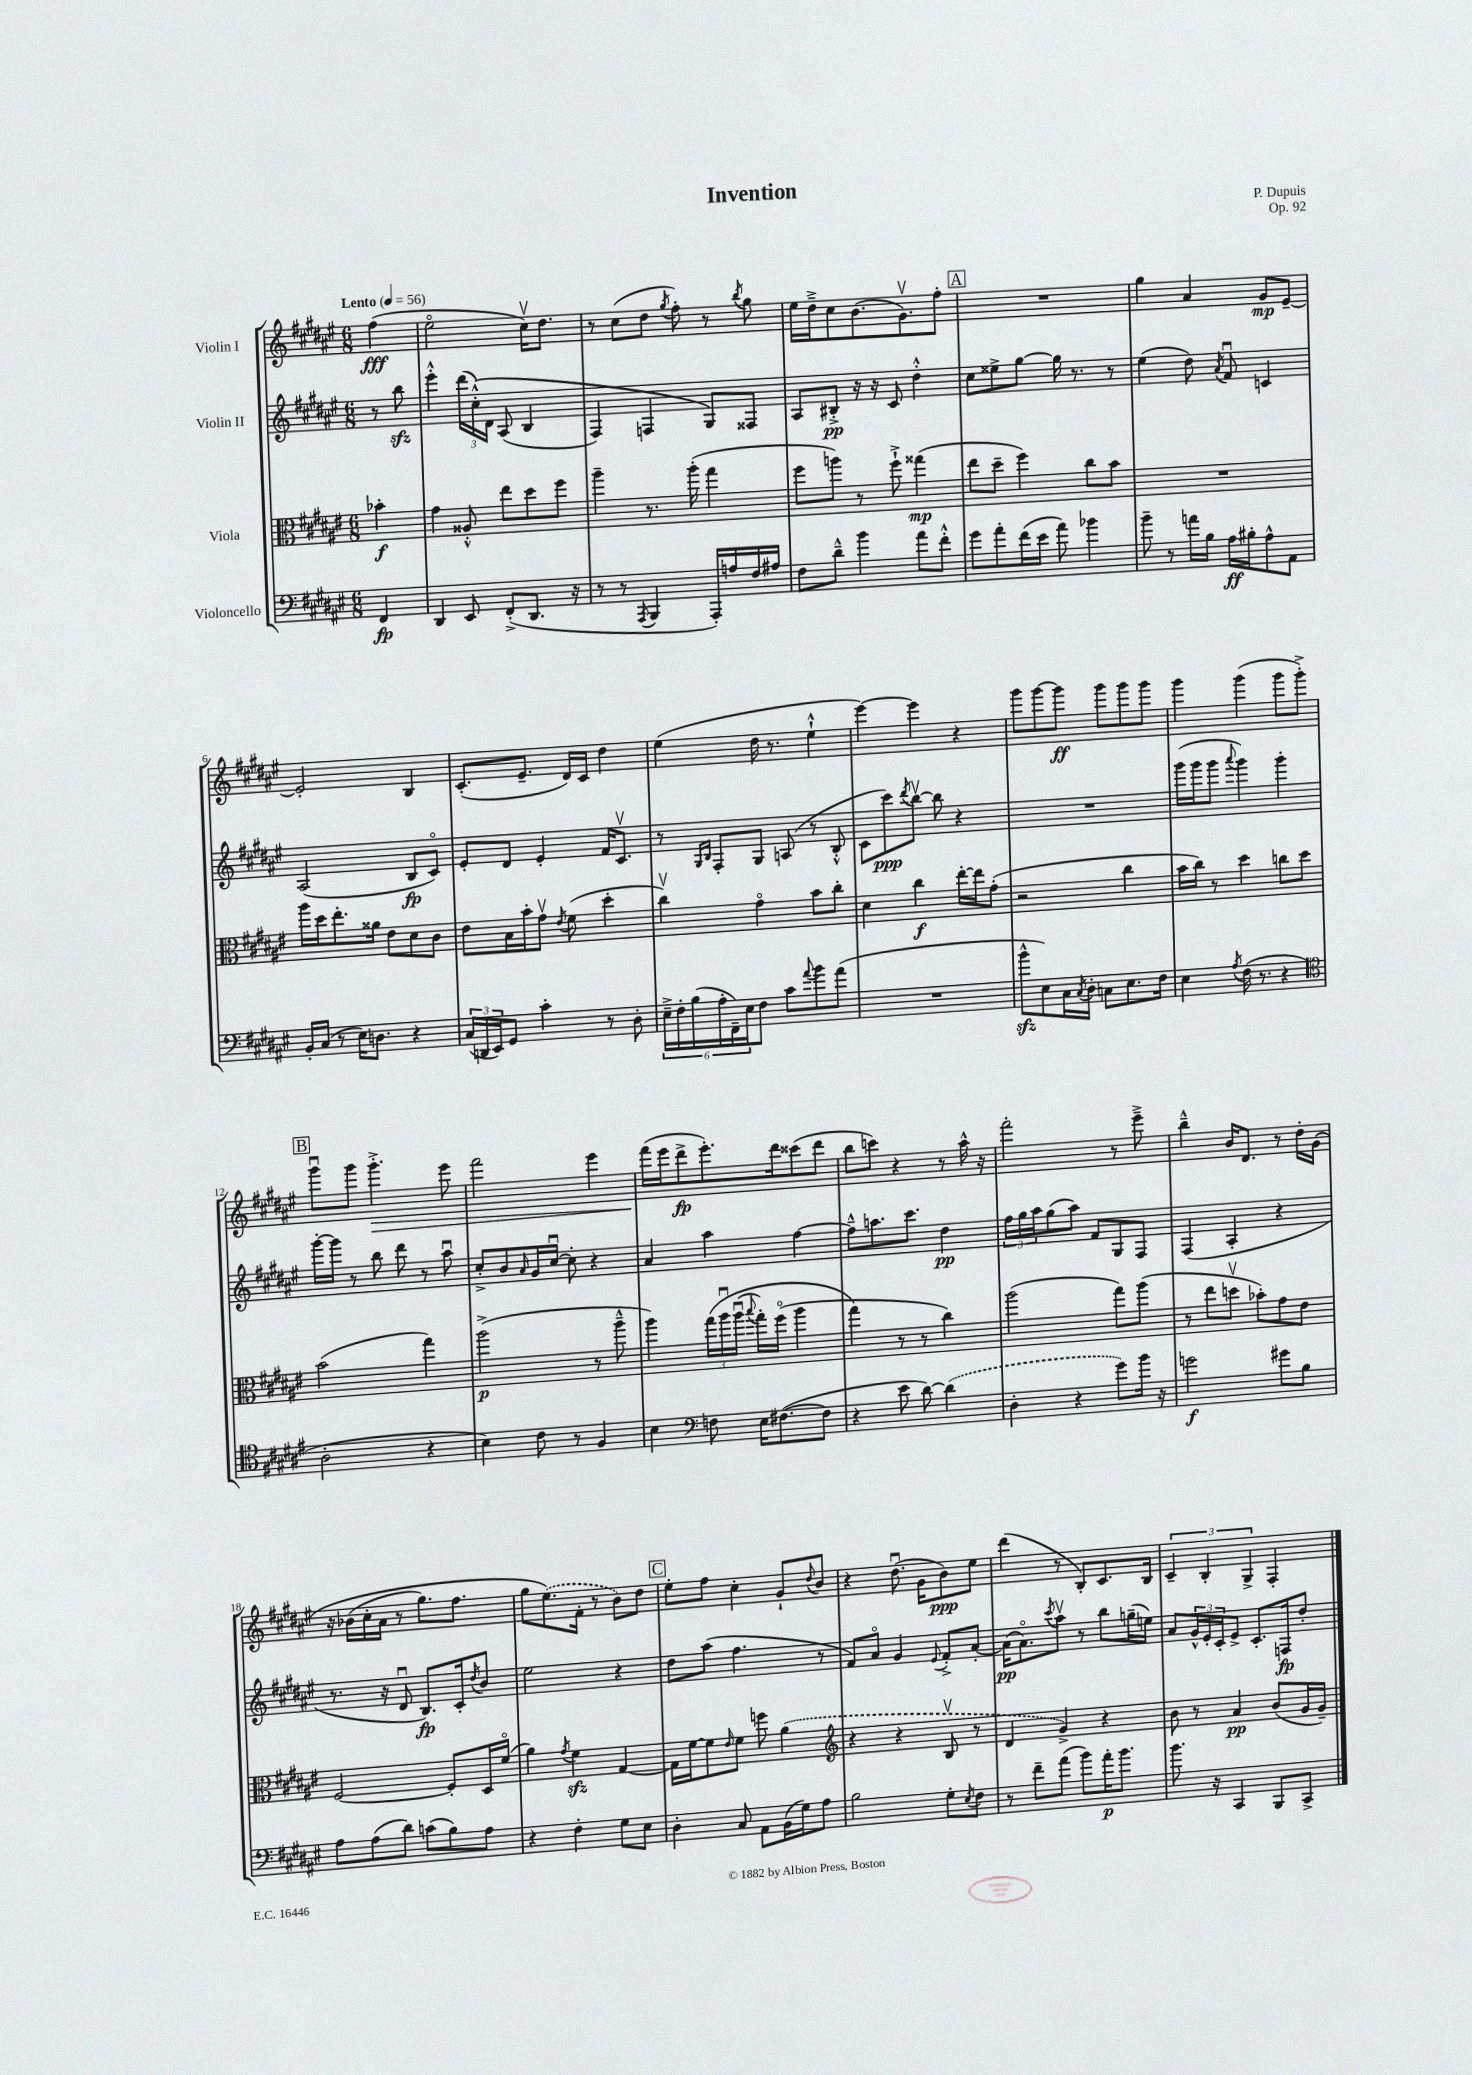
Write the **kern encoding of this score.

**kern	**kern	**kern	**kern
*staff4	*staff3	*staff2	*staff1
*clefF4	*clefC3	*clefG2	*clefG2
*k[f#c#g#d#a#e#]	*k[f#c#g#d#a#e#]	*k[f#c#g#d#a#e#]	*k[f#c#g#d#a#e#]
*M6/8	*M6/8	*M6/8	*M6/8
*MM56	*MM56	*MM56	*MM56
4FF#	4b-'	8r	(4ff#
.	.	8bb	.
=	=	=	=
4DD#	4g#	4eee#'^^	2ee#o
8EE#	8A##'^^	(24ddd#	.
.	.	&(24cc#'^^)	.
.	.	24d#	.
(8FF#'^	8ee#	(8A#	.
8.DD#	8dd#	4B	16cc#v)
.	.	.	8.dd#
.	8ff#	.	.
16r	.	.	.
=	=	=	=
8r	4aa#~	4F#)	8r
8r	.	.	(8cc#
8qAAA#	.	.	.
4BBB	8.r	4F	8dd#
.	.	.	8qgg#
.	.	.	8ff#')
.	(16aa#'	.	.
16AAA#')	4gg#	8G#&)	8r
16A	.	.	.
.	.	.	8qbb
16F#	.	8F##	8gg#
16A#	.	.	.
=	=	=	=
8F#	8ff#	8A#	16ee#
.	.	.	16dd#~^
8d#~^^	8aa)	8B#'^	8cc#
4b	8r	16r	(8.b
.	.	16r	.
.	8ff#`^	8c#	.
.	.	.	8.g#v)
8a#	(4gg##	4dd#'^^	.
8f#'^^	.	.	8ff#'
=	=	=	=
8g#	8ee#	8cc#	2.r
8a#'	8dd#~	8ee##^	.
(16f#	4ff#)	[8gg#	.
16e#	.	.	.
8a#)	.	16gg#]	.
.	.	8.r	.
4b-	8cc#	.	.
.	8b	8r	.
=	=	=	=
8b~	2.r	(4ee#	4gg#
8r	.	.	.
16a	.	8dd#)	4a#
16B	.	.	.
.	.	8qa#	.
16A#	.	8f#u	.
16B#'	.	.	.
8A#^^	.	4c	8g#
8AA#	.	.	[8e#~
=	=	=	=
16BB'	16aa#	(2A#	2e#']
(16C#	16dd#	.	.
8r	8.ee#'	.	.
16E#)	.	.	.
8.D	16a##	.	.
.	8e#	.	.
4r	8d#	8B	4B
.	8c#	8c#o)	.
=	=	=	=
(24C#	8e#	8e#'	(8.c#'
24DD	.	.	.
24EE#)	.	.	.
8GG#	16B	8d#	.
.	16b'	.	8.e#~
4c#'	8g#v	4e#'	.
.	8qe#	.	.
.	(8f#	.	16d#)
.	.	.	16c#
8r	4dd#'	16f#	4dd#
.	.	8.c#v	.
8D#'	.	.	.
=	=	=	=
24E#~^	4cc#v)	8r	(4ee#
24F#'	.	.	.
(24B	.	.	.
.	.	16qqG#	.
.	.	16qqB	.
24A#'	.	8F#'	.
24FF#~)	.	.	.
24E#	.	.	.
8F#	4g#o	8G#	16dd#
.	.	.	8.r
8c#	.	(8A	.
8qqa#	.	.	.
8b	8b	8r	4ee#`^^
(8a#	8cc#'	8B'^^	.
=	=	=	=
2.r	4d#	8c#	[4eee#)
.	.	8ccc#)	.
.	.	8qddd#	.
.	4cc#	[8bbv	4eee#]
.	.	8bb]	.
.	[16ee#'	4r	4r
.	16ee#]	.	.
.	(8g#'	.	.
=	=	=	=
8b^^	2r	2.r	8ggg#
8E#)	.	.	[8ggg#
16C#	.	.	8ggg#]
8qC#	.	.	.
16D#'	.	.	.
8C	.	.	8ggg#
8.E#	4cc#	.	8ggg#
.	.	.	8ggg#
16F#	.	.	.
=	=	=	=
4E#	16b	(16ggg#	4ggg#
.	16cc#)	16ggg#	.
.	8r	8ggg#	.
8qA#	.	8qqaaa#	.
(16F#	4dd#	4ggg#)	(4ggg#
8.r	.	.	.
4r	8cc	4ggg#'	8ggg#
.	8dd#	.	8ggg#'^)
=	=	=	=
*clefC4	*	*	*
2A#'	(2b	[16ggg#'	8ggg#u
.	.	16ggg#]	.
.	.	8r	8ggg#
.	.	8bb	4.ggg#'^
.	.	8ddd#	.
4r	4gg#)	8r	.
.	.	8aa#u	8eee#
=	=	=	=
4B)	(2aa#^	8cc#'^	2fff#
.	.	8b	.
.	.	16qqa#	.
8c#	.	16g#	.
.	.	[16cc#u	.
8r	.	8cc#']	.
4F#	8r	4r	4eee#
.	8aa#~^^	.	.
=	=	=	=
4B	4aa#)	4a#	(16fff#
.	.	.	16eee#
.	.	.	8ddd#^
*clefF4	*	*	*
8F	&(24gg#	4aa#	8.eee#')
.	24aa#u	.	.
.	(24aa#u	.	.
.	8qqbb	.	.
16E#	16gg#')	.	.
([8.F#	(16ff#o	.	16ddd#
.	4aa#	[4ff#	(8ccc##
8F#]	.	.	8ddd#
=	=	=	=
4r	4gg#&)	8ff#~^^]	8bb
.	.	8.aa	8ccc)
8e#	8r	.	4r
.	.	8.ccc#	.
[8d#)	8r	.	.
(4d#]	4cc#)	4dd#	8r
.	.	.	16aa#^^
.	.	.	16r
=	=	=	=
4D#'	(2aa#	24ff#	2fff#'
.	.	24gg#	.
.	.	24aa#	.
.	.	(8gg#	.
4r	.	8aa#)	.
.	.	8f#	.
8g#)	8gg#)	8G#	8r
16b	(8aa#	8F#	8eee#~^
16r	.	.	.
=	=	=	=
2g	8r	(4F#	4bb~^^
.	8ee#	.	.
.	8ddv	4A#'	16b
.	.	.	8.d#
.	8b-')	.	.
8g#	8g#	4r	8r
8B	8e#	.	16dd#'
.	.	.	&(16g#
=	=	=	=
8A#	[2F#	8.r	16r
.	.	.	(16b-
(8A#	.	.	16cc#'
.	.	16r	16a#
8d#)	.	8d#u	8r
(8c	.	8.B)	8.gg#)
8B)	8F#']	.	.
.	.	16c#'	8.ff#
.	.	8qdd#	.
8A#	16D#	8b	.
.	(16f#o	.	.
=	=	=	=
4r	4a#)	2ee#	8gg#
.	.	.	(8.ee#&)
.	8qg#	.	.
4F#'	4f#	.	.
.	.	.	16f#'
.	.	.	8r
8G#	[4G#	4r	8b)
8E#	.	.	8dd#
=	=	=	=
4D#'	16G#]	8dd#	8ee#'
.	[16f#	.	.
.	8f#]	(8aa#	8ff#
.	16qqe#	.	.
8C#	8f#	4.ff#	4cc#'
8AA#	8ff	.	.
(16BB	(4a#	.	8g#`
16G#)	.	.	.
.	.	.	8qqdd#
8A#	.	8r	8b
=	=	=	=
*	*clefG2	*	*
2B	4r	8f#)	4r
.	.	8a#o	.
.	4r	4g#	(8.dd#u
.	.	.	16g#
.	.	8qqe#	.
8G#'	8Bv	8f#'^	8b)
8qE#	.	.	.
8F#	8r	[8a#'	8ee#
=	=	=	=
8r	4d#	(16a#]	(4ddd#
.	.	8.a#o)	.
8f#~	.	.	.
.	.	8qccc#	.
(8a#	4g#^)	8aa#v	8r
8b)	.	8r	8B')
16a#'	4r	8bb	8.c#
8.b	.	.	.
.	.	(16gg~	.
.	.	16ee)	16B
=	=	=	=
8.b	8b	8a#	6c#~
.	8r	24g#^^	.
.	.	24e#'	6B'
16r	.	.	.
.	.	24c#'	.
4CC#	4a#	8e#^	.
.	.	.	6G#^
.	.	8.c#'	.
8BBB	(8b	.	4F#'
.	.	16F	.
8CC#^	16g#	8dd#'	.
.	16g#~)	.	.
==	==	==	==
*-	*-	*-	*-
